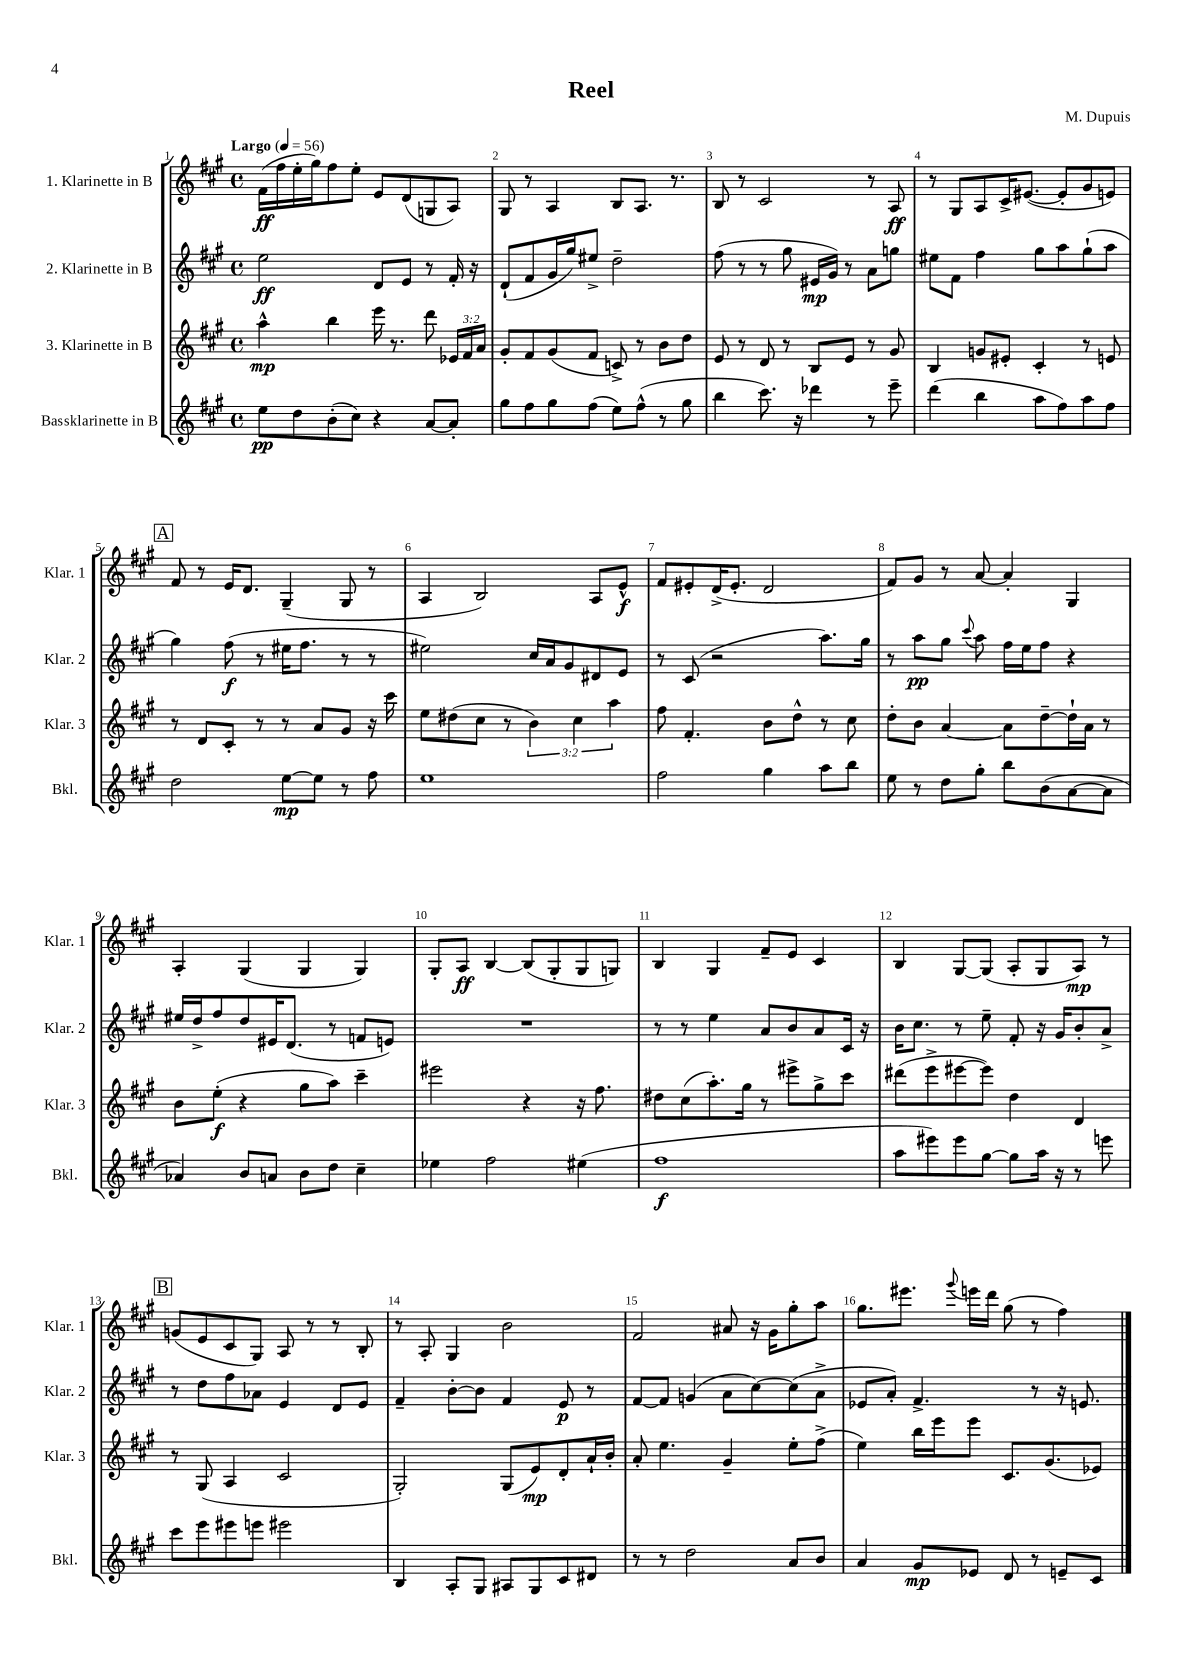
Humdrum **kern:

**kern	**kern	**kern	**kern
*staff4	*staff3	*staff2	*staff1
*clefG2	*clefG2	*clefG2	*clefG2
*k[f#c#g#]	*k[f#c#g#]	*k[f#c#g#]	*k[f#c#g#]
*M4/4	*M4/4	*M4/4	*M4/4
*met(c)	*met(c)	*met(c)	*met(c)
*MM56	*MM56	*MM56	*MM56
8ee	4aa^^	2ee	(16f#
.	.	.	16ff#
8dd	.	.	16ee'
.	.	.	16gg#)
(8b'	4bb	.	8ff#
8cc#)	.	.	8ee'
4r	16eee	8d	8e
.	8.r	.	.
.	.	8e	(8d
[8a	8ddd	8r	8G
8a']	24e-	16f#'	8A)
.	24f#	.	.
.	.	16r	.
.	24a	.	.
=	=	=	=
8gg#	8g#'	(8d`	8G#
8ff#	8f#	8f#	8r
8gg#	(8g#	16g#	4A
.	.	16gg#)	.
(8ff#	8f#	8ee#^	.
8ee)	8c^)	2dd~	8B
(8ff#^^	8r	.	8.A
8r	8b	.	.
.	.	.	8.r
8gg#	8dd	.	.
=	=	=	=
4bb	8e	(8ff#	8B
.	8r	8r	8r
8.ccc#)	8d	8r	2c#
.	8r	8gg#	.
16r	.	.	.
4ddd-	8B	16e#	.
.	.	16g#)	.
.	8e	8r	.
8r	8r	8a	8r
8eee~	8g#	8gg	8A
=	=	=	=
(4ddd	4B	8ee#	8r
.	.	8f#	8G#
4bb	8g	4ff#	8A
.	8e#'	.	16c#^
.	.	.	([8.e#
8aa	4c#'	8gg#	.
8ff#)	.	8aa	8e#']
8aa	8r	(8gg#`	8g#
8ff#	8e	8aa	8e)
=	=	=	=
2dd	8r	4gg#)	8f#
.	8d	.	8r
.	8c#'	(8ff#	16e
.	.	.	8.d
.	8r	8r	.
[8ee	8r	16ee#	(4G#~
.	.	8.ff#	.
8ee]	8a	.	.
8r	8g#	8r	8G#
8ff#	16r	8r	8r
.	16ccc#	.	.
=	=	=	=
1ee	8ee	2ee#)	4A
.	(8dd#	.	.
.	8cc#	.	2B)
.	8r	.	.
.	6b)	16cc#	.
.	.	16a	.
.	.	8g#	.
.	6cc#	.	.
.	.	8d#	8A
.	6aa	.	.
.	.	8e	8e^^
=	=	=	=
2ff#	8ff#	8r	8f#
.	4.f#'	(8c#	8e#'
.	.	2r	(16d^
.	.	.	8.e#'
4gg#	8b	.	2d
.	8dd^^	.	.
8aa	8r	8.aa)	.
8bb	8cc#	.	.
.	.	16gg#	.
=	=	=	=
8ee	8dd'	8r	8f#)
8r	8b	8aa	8g#
8dd	[4a	8gg#	8r
.	.	8qqccc#	.
8gg#'	.	8aa	[8a
8bb	8a]	16ff#	4a']
.	.	16ee	.
(8b	[8dd~	8ff#	.
[8a	16dd`]	4r	4G#
.	16a	.	.
8a]	8r	.	.
=	=	=	=
4a-)	8b	16ee#	4A'
.	.	16dd^	.
.	(8ee'	8ff#	.
8b	4r	8dd	(4G#
8a	.	16e#	.
.	.	(8.d	.
8b	8gg#	.	4G#
8dd	8aa)	8r	.
4cc#~	4ccc#~	8f	4G#)
.	.	8e)	.
=	=	=	=
4ee-	2eee#	1r	8G#'
.	.	.	8A
2ff#	.	.	[4B
.	4r	.	(8B]
.	.	.	8G#'
(4ee#	16r	.	8G#
.	8.ff#	.	.
.	.	.	8G)
=	=	=	=
1ff#	8dd#	8r	4B
.	(8cc#	8r	.
.	8.aa')	4ee	4G#
.	16gg#	.	.
.	8r	8a	8f#~
.	8eee#^	8b	8e
.	8gg#^	8a	4c#
.	8ccc#	16c#	.
.	.	16r	.
=	=	=	=
8aa	(8ddd#	16b	4B
.	.	8.cc#	.
8eee#)	8eee^	.	.
8eee#	[8eee#	8r	[8G#
[8gg#	8eee#])	8ee~	(8G#]
8gg#]	4dd	8f#'	8A'
16aa	.	16r	8G#
16r	.	16g#	.
8r	4d	8b'	8A)
8eee	.	8a^	8r
=	=	=	=
8ccc#	8r	8r	(8g
8eee	(8G#	8dd	8e
8eee#	4A	8ff#	8c#
8eee	.	8a-	8G#)
2eee#	2c#	4e	8A
.	.	.	8r
.	.	8d	8r
.	.	8e	8B'
=	=	=	=
4B	2G#')	4f#~	8r
.	.	.	8A'
8A'	.	[8b'	4G#
8G#	.	8b]	.
8A#	(8G#	4f#	2b
8G#	8e)	.	.
8c#	8d'	8e	.
8d#	16a`	8r	.
.	16b'	.	.
=	=	=	=
8r	8a'	[8f#	2f#
8r	4.ee	8f#]	.
2dd	.	(4g	.
.	4g#~	8a	8a#
.	.	[8cc#)	16r
.	.	.	16g#
8a	8ee'	(8cc#]	8gg#'
8b	(8ff#^	8a^	8aa
=	=	=	=
4a	4ee)	8e-	8.gg#
.	.	8a')	.
.	.	.	8.eee#
8g#	16bb	4.f#^	.
.	16eee	.	.
.	.	.	8qqggg#
8e-	8eee	.	16eee
.	.	.	16ddd
8d	8.c#	.	(8gg#
8r	.	8r	8r
.	(8.g#	.	.
8e~	.	16r	4ff#)
.	.	8.e	.
8c#	8e-)	.	.
==	==	==	==
*-	*-	*-	*-
